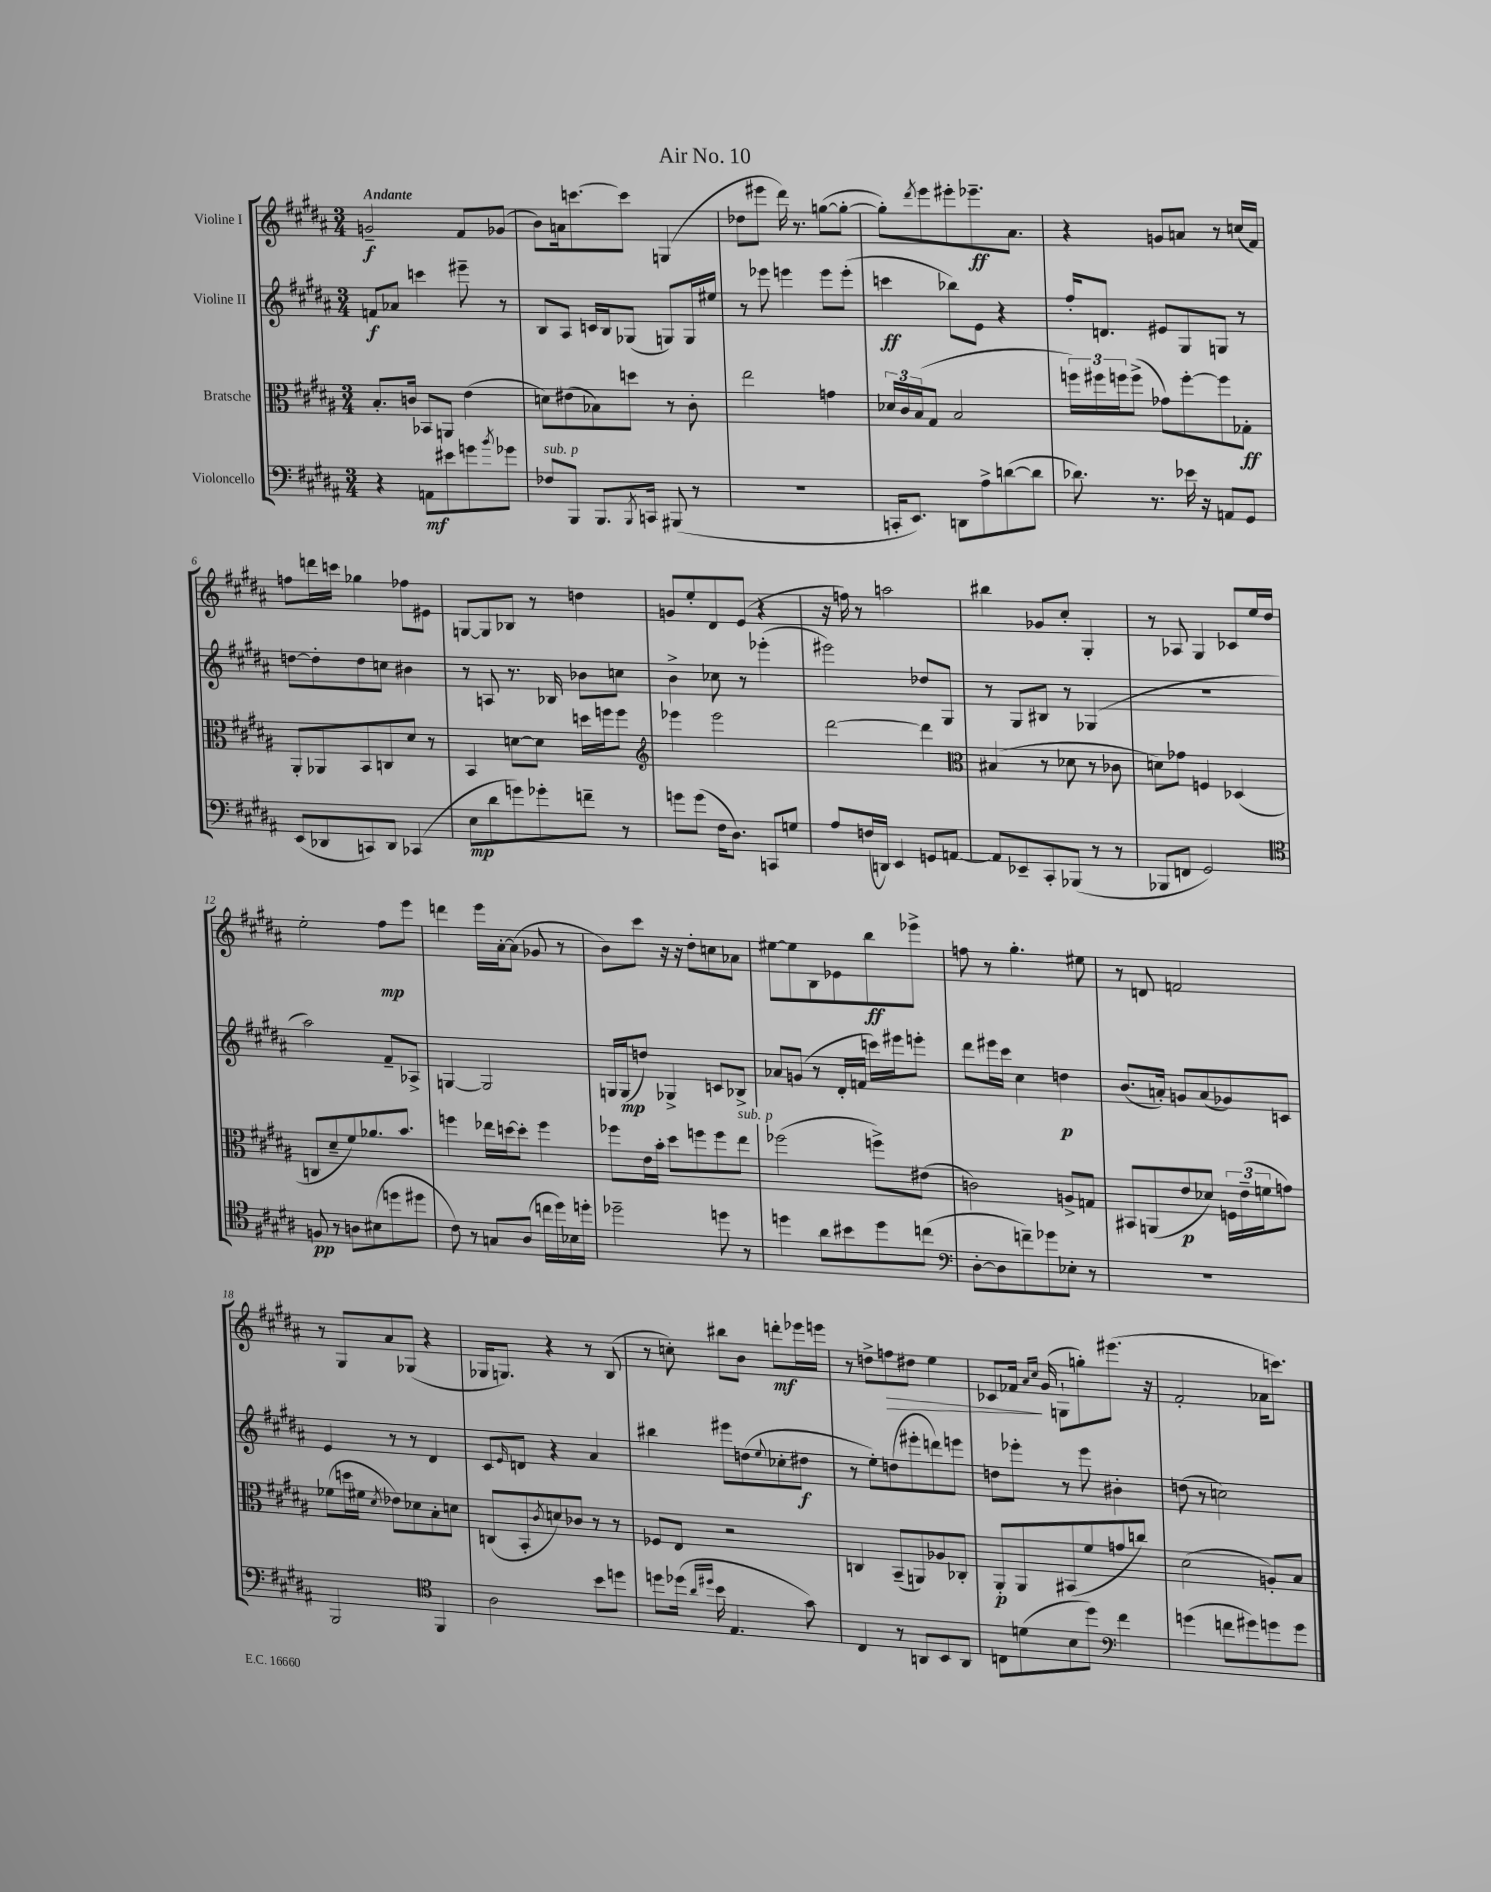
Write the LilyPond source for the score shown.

\header { title = "Air No. 10" }
<<
\new StaffGroup <<
\new Staff = "s0" \with { instrumentName = "Violine I" } {
    \clef treble \key b \major \numericTimeSignature \time 3/4 \tempo "Andante"
    g'2--\f fis'8 ges'8( |
    b'8) a'16 c'''8.~ c'''8 g4( |
    des''8 eis'''8 dis'''16) r8. g''8~( g''8~-. |
    g''8-.) \acciaccatura { dis'''8 } e'''8 eis'''8-. ees'''8.--\ff ais'8. |
    r4 g'8 a'8 r8 c''16( fis'16) |
    f''8 d'''16 c'''16 ges''4 fes''8 eis'8 |
    g8~ g8 bes8 r8 d''4 |
    g'8 e''8-. dis'8 e'8( r4 |
    r16 f''16) r8 a''2 |
    bis''4 ges'8 cis''8-. gis4-. |
    r8 aes8 gis4 ces'8 e''16 dis''16 |
    e''2-. fis''8\mp e'''8 |
    d'''4 e'''16 ais'16~-. ais'8( ges'8 r8 |
    b'8) cis'''8 r16 r16 dis''8-. c''8 aes'8 |
    eis''8~ eis''8 b8 ees'8 b''8\ff ees'''8-> |
    f''8 r8 gis''4.-. eis''8 |
    r8 d'8 f'2 |
    r8 gis8 ais'8 ges8( r4 |
    ges16 g8.) r4 r8 b8( |
    r8 c''8-.) bis''8 b'8 d'''8-.\mf ees'''16 e'''16 |
    r8 d''8-> f''8\> dis''8 e''4 |
    ces'8 fes'16\! \grace { ais'16 cis''16 } gis'16( g8-! g''8-.) eis'''8.( r16 |
    fis'2-. aes'16 c'''8.) \bar "|." |
}
\new Staff = "s1" \with { instrumentName = "Violine II" } {
    \clef treble \key b \major \numericTimeSignature \time 3/4
    f'8\f aes'8 c'''4 eis'''8-- r8 |
    b8 ais8 c'16 b16 ges8( g8) g16 eis''16 |
    r8 ees'''8 e'''4 e'''8 e'''8-.( |
    c'''4\ff bes''8) e'8 r4 |
    fis''16-. d'8. eis'8 gis8 g8 r8 |
    d''8~ d''8-. d''8 c''8 bis'4 |
    r8 a8 r8. bes16 bes'8 c''8 |
    b'4-> ces''8 r8 ees'''4-.( |
    eis'''2) des''8 gis8 |
    r8 gis8 bis8 r8 ges4( |
    R2. |
    ais''2) fis'8-- aes8-> |
    g4~ g2 |
    g16 g16\mp( d''8) ges4-> c'8 bes8-> |
    aes'8 g'8( r8 dis'16-. f'16 c'''16) eis'''16 e'''8-. |
    dis'''8 eis'''16 cis'''16 cis''4 d''4\p |
    b'8.( a'16-.) g'8 a'8( ges'8) c'8 |
    e'4 r8 r8 dis'4 |
    cis'8 \grace { e'16 } d'8 r4 ais'4 |
    bis''4 eis'''8 d''8( \appoggiatura { e''8 } ces''8-. dis''8\f |
    r8 e''8-.) d''8( eis'''8-. d'''8) e'''8 |
    d''8 ees'''8-. r8 ees'''8 bis'4-. |
    d''8( r8 c''2) \bar "|." |
}
\new Staff = "s2" \with { instrumentName = "Bratsche" } {
    \clef alto \key b \major \numericTimeSignature \time 3/4
    b8.-. c'16 bes,8 a,8 e'4( |
    d'8) eis'8( bes8) d''8 r8 cis'8-. |
    e''2 g'4 |
    \tuplet 3/2 { des'16 cis'16 b16( } gis8 b2 |
    \tuplet 3/2 { f''16) fis''16 f''16 } f''8->( ges'8) f''8~-. f''8 ges8-.\ff |
    ais,8-. aes,8 b,8 c8 dis'8 r8 |
    b,4 d'8~ d'8 d''16 f''16 f''8 |
    \clef treble ees'''4 ees'''2 |
    dis'''2~ dis'''4 |
    \clef alto bis4( r8 des'8 r8 ces'8 |
    d'8) ges'8 f4 des4( |
    c8 dis'8-- fis'8) aes'8. b'8. |
    f''4 ees''16 d''16~ d''8-. f''4 |
    fes''8 e'16 b'16-. dis''8 f''8 f''8 e''8^\markup { \italic "sub. p" } |
    fes''2( f''8->) eis'8( |
    c'2) a8-> g8 |
    bis,8 a,8( e'8\p des'8) \tuplet 3/2 { f16 e'16--( f'16 } g'8) |
    fes'8( d''16 fis'16 \acciaccatura { dis'8 } ees'8) des'8 b8-. d'8 |
    c8( b,8-. \acciaccatura { cis'8 } d'8) ces'8 r8 r8 |
    fes8 e8 r2 |
    c4 b,8--( a,8) aes8 ces8-. |
    ais,8-.\p ais,8 bis,8( fis'8 g'8 c''8) |
    dis'2( a8-.) b8 \bar "|." |
}
\new Staff = "s3" \with { instrumentName = "Violoncello" } {
    \clef bass \key b \major \numericTimeSignature \time 3/4
    r4 a,8\mf eis'8 g'8 \acciaccatura { b'8 } ges'8 |
    fes8^\markup { \italic "sub. p" } b,,8 b,,8. \acciaccatura { b,,8 } c,16 bis,,8( r8 |
    R2. |
    c,16-. e,8.) d,8 ais8-> d'8~( d'8 |
    des'8.) r8. ees'16 r16 a,8 gis,8 |
    e,8( des,8 c,8) des,8 ces,4( |
    e8\mp dis'8 g'8) ges'8-. f'8-- r8 |
    g'8 g'8( fis16 dis8.) c,8 g8 |
    ais8 f16( d,16) e,4 g,8 a,8~ |
    a,8 ees,8-- cis,8-. bes,,8( r8 r8 |
    bes,,8 f,8 gis,2) |
    \clef tenor f8\pp r8 a8 bis8( d''8 dis''8 |
    cis'8) r8 g8 ais8( c''16 dis''16) bes16 d''16-. |
    des''2-- d''8 r8 |
    d''4 ais'8 bis'8 d''8 c''8( |
    \clef bass dis8~-. dis8 f'8--) ges'8 ees8-. r8 |
    R2. |
    b,,2 \clef tenor fis,4 |
    ais2 b'8 d''8 |
    d''8 des''16( \grace { ais'16 dis''16 } b'16 e4. gis'8) |
    cis4 r8 a,8 b,8 a,8 |
    c8 d'8( b8 dis''8) \clef bass fis'4 |
    g'4( f'8 gis'8) g'8 g'8 \bar "|." |
}
>>
>>
